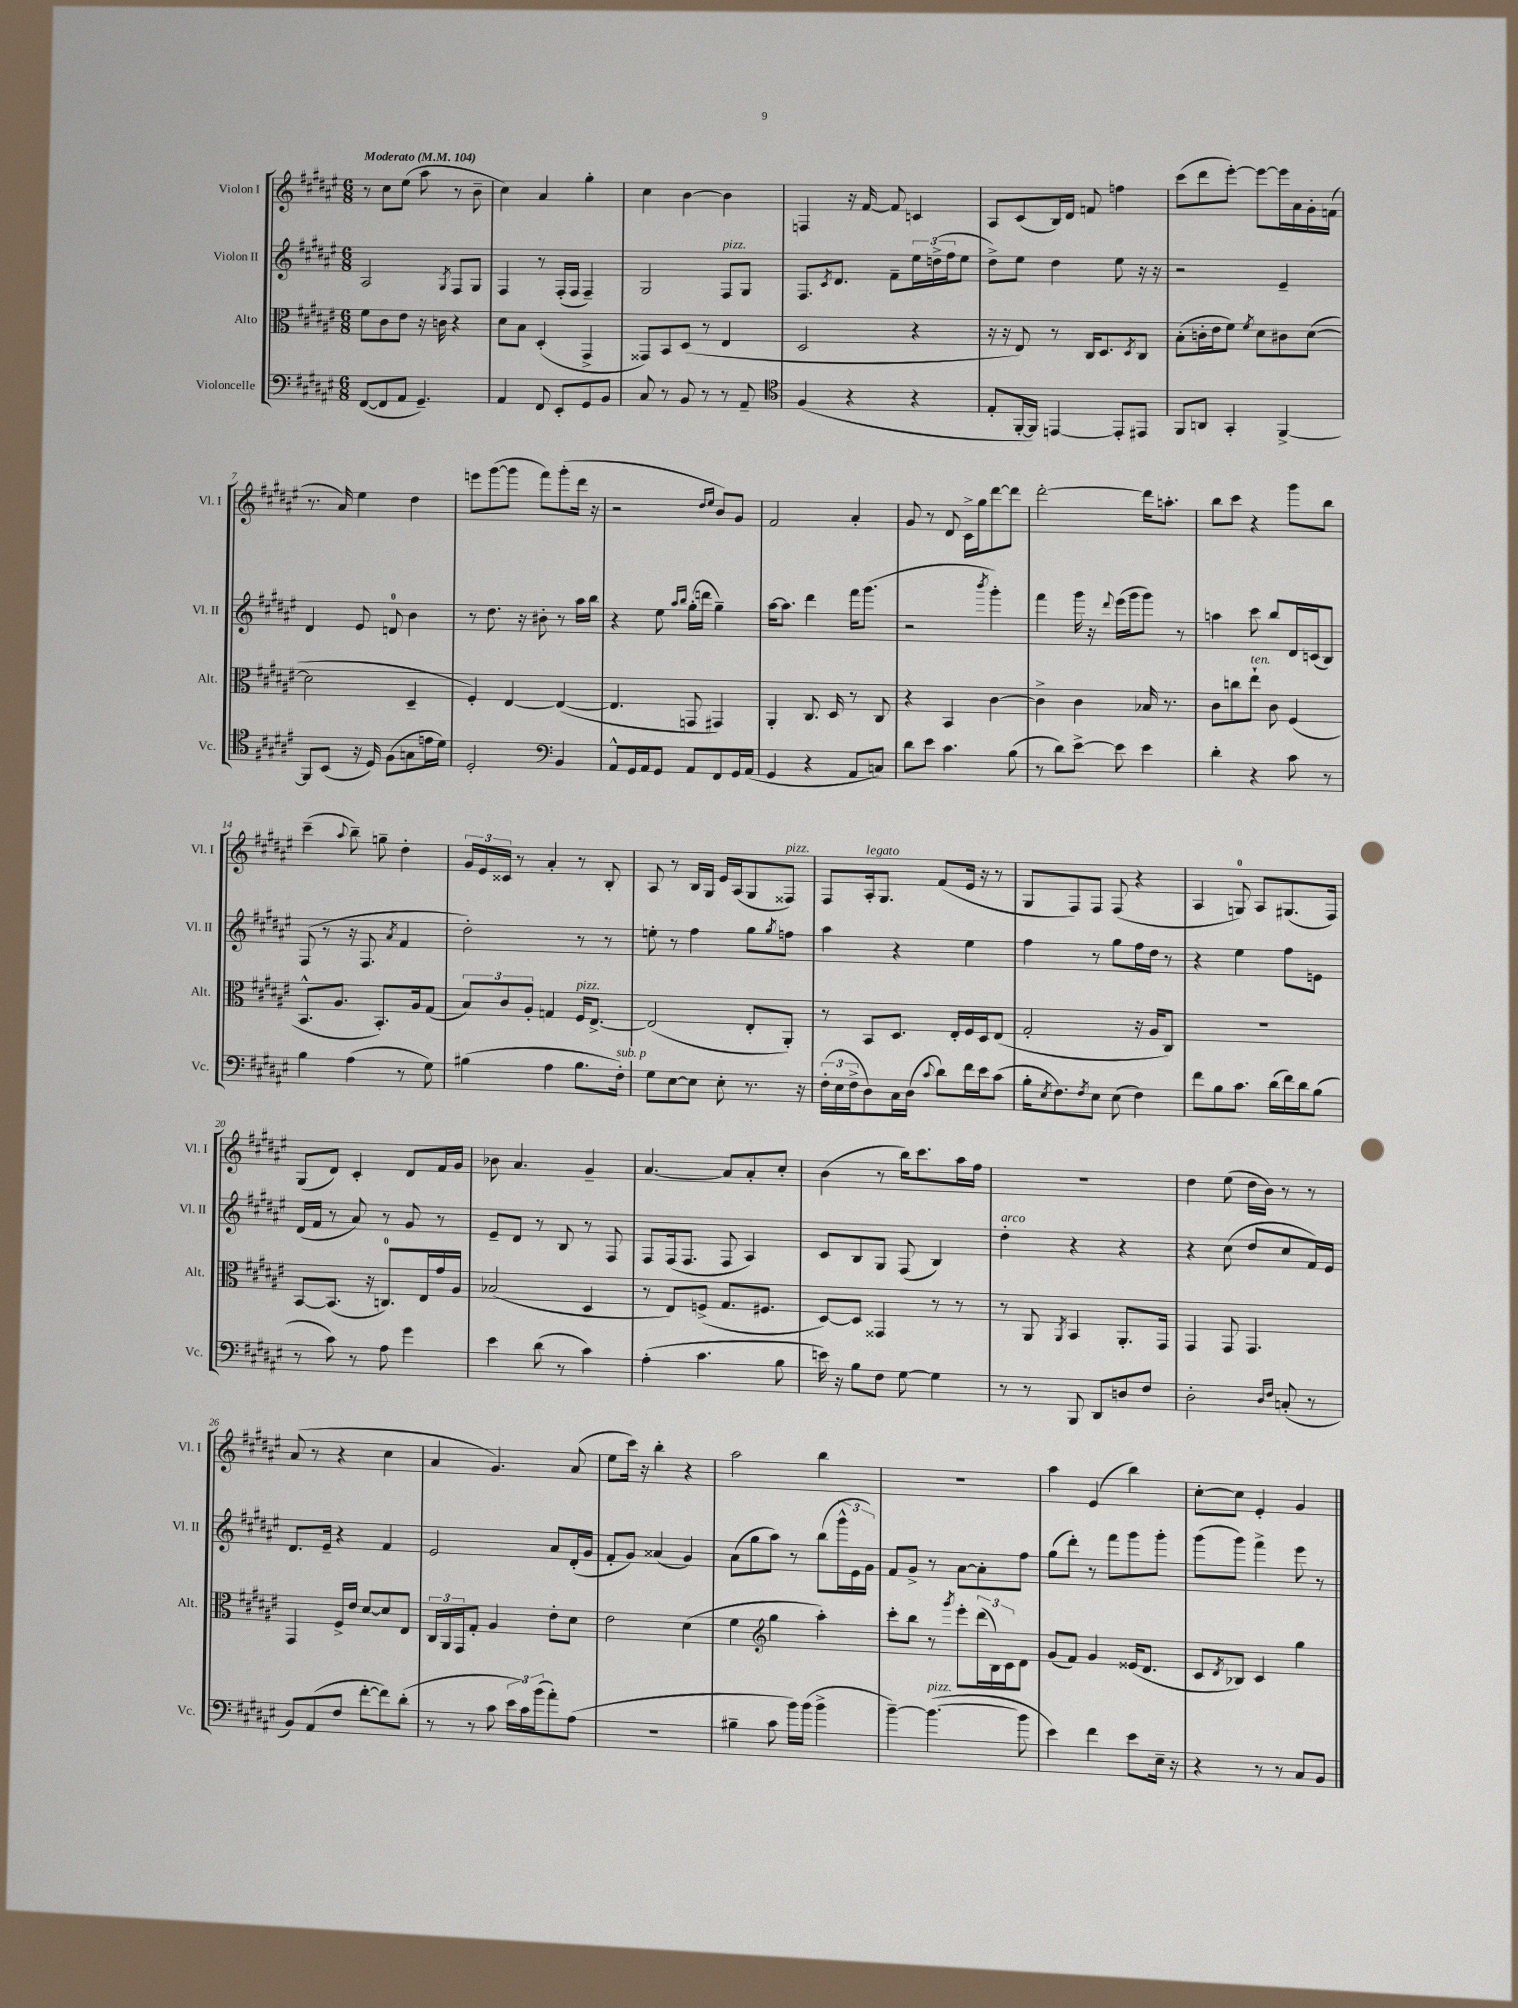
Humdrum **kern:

**kern	**kern	**kern	**kern
*staff4	*staff3	*staff2	*staff1
*clefF4	*clefC3	*clefG2	*clefG2
*k[f#c#g#d#a#e#]	*k[f#c#g#d#a#e#]	*k[f#c#g#d#a#e#]	*k[f#c#g#d#a#e#]
*M6/8	*M6/8	*M6/8	*M6/8
*MM104	*MM104	*MM104	*MM104
([8FF#	8f#	2A#	8r
8FF#]	8c#	.	8cc#
8AA#	8e#	.	(8ee#
4.GG#~)	16r	.	8aa#
.	16c	.	.
.	.	8qG#	.
.	4r	8F#	8r
.	.	8G#	8b~
=	=	=	=
4AA#	8d#	4F#	4cc#)
.	8B	.	.
8FF#	(4D#'	8r	4a#
8EE#'	.	(16F#'	.
.	.	16F#	.
8GG#	4GG#^	4F#~)	4gg#'
8BB	.	.	.
=	=	=	=
8C#	8GG##)	2G#	4cc#
8r	8BB	.	.
8BB	(8D#	.	[4b
8r	8r	.	.
8r	4E#	8F#	4b]
8AA#~	.	8G#	.
=	=	=	=
*clefC4	*	*	*
(4F#	2D#	8.F#	4F
.	.	8qc#	.
.	.	8.d#	.
4r	.	.	16r
.	.	.	[16f#
.	.	8f#~	8f#]
4r	4r	24ee#	4c
.	.	(24dd^	.
.	.	24ff#	.
.	.	8ee#	.
=	=	=	=
8E#'	16r	8dd#^)	8A#
.	16r	.	.
[16FF#'	8E#)	8ee#	(8c#
16FF#])	.	.	.
[4EE	8r	4dd#	16B)
.	.	.	16d#
.	16C#	.	8f
.	8.D#	.	.
8EE']	.	8ee#	4ff
.	8qD#	.	.
8EE#	8C#	16r	.
.	.	16r	.
=	=	=	=
8FF#	(8B'	2r	(8ccc#
8AA	16c'	.	8ddd#
.	16e#	.	.
4GG#'	8f#)	.	[8eee#')
.	8qf#	.	.
.	8d#	.	8eee#_
[4FF#^	8c#	4e#~	16eee#]
.	.	.	16a#
.	([8d#	.	16g#'
.	.	.	(16f
=	=	=	=
8FF#]	2d#]	4d#	8.r
(8BB	.	.	.
.	.	.	16a#)
16r	.	8e#	4ee#
16D#)	.	.	.
(8F#	.	8d	.
8G	4D#~	4b	4dd#
16e	.	.	.
16d#)	.	.	.
=	=	=	=
2D#'	4F#')	8r	8eee
.	.	8.dd#	([8ggg#
.	[4E#	.	8ggg#]
.	.	16r	.
.	.	8b#'	8fff#)
*clefF4	*	*	*
4BB	(4E#_	8r	(8ggg#'
.	.	16aa#	16ddd#
.	.	16bb	16r
=	=	=	=
8AA#^^	4.E#]	4r	2r
16GG#	.	.	.
16AA#	.	.	.
8GG#	.	8ee#	.
.	.	16qqaa#	.
.	.	16qqbb	.
8AA#	8GG	(16gg#'	.
.	.	16ddd	.
.	.	.	16qqdd#
.	.	.	16qqee#
8FF#	4GG#)	4gg#~)	8b)
16GG#	.	.	8g#
(16AA#	.	.	.
=	=	=	=
4GG#	4AA#'	[16aa#	2f#
.	.	8.aa#]	.
4r	8.C#	4ddd#	.
.	16D#	.	.
8AA#	8r	16fff#	4a#'
.	.	(8.ggg#	.
8C)	8C#	.	.
=	=	=	=
8d#	4r	2r	8g#
8e#	.	.	8r
4.c#	4BB	.	8d#
.	.	.	16c#^
.	.	.	16gg#
.	.	8qbbb	.
.	[4c#	4ggg#')	[8ddd#
(8B	.	.	8ddd#]
=	=	=	=
8r	4c#^]	4fff#	[2ddd#'
8d#)	.	.	.
[8e#^	4c#	16ggg#	.
.	.	16r	.
.	.	8qqddd#	.
8e#]	.	(16eee#	.
.	.	16ggg#	.
4e#	16B-	8ggg#)	16ddd#]
.	8.r	.	8.aa'
.	.	8r	.
=	=	=	=
4d#'	8c#	4aa	8bb
.	8cc	.	8ccc#
4r	8ee#`	8ccc#	4r
.	8c#	8bb	.
8c#	(4F#	16d#	8ggg#
.	.	(16c	.
8r	.	8B)	8bb
=	=	=	=
4B	8.BB^^	(8F#	(4ccc#~
.	.	8r	.
.	8.A#	.	.
.	.	.	8qqaa#
(4A#	.	16r	8bb~)
.	.	8.F#	.
.	8.BB')	.	8gg~
.	.	8qa#	.
8r	.	4f#	4dd#'
.	16A#	.	.
8G#)	(8G#	.	.
=	=	=	=
(4B#	12B)	2dd#')	24g#
.	.	.	24e#
.	12c#	.	24c##
.	.	.	8r
.	12A#'	.	.
4A#	4G	.	4a#'
8.B#	16F#	8r	8r
.	[8.E#^	.	.
.	.	8r	8B'
16F#')	.	.	.
=	=	=	=
8G#	(2E#]	8ee'	8A#
[8E#	.	8r	8r
8E#]	.	4ff#	16B
.	.	.	16G#
8E#'	.	.	16e#
.	.	.	(16A#
8.r	8E#'	8gg#	8G#
.	.	8qgg#	.
.	8AA#')	8ff	8F##)
16r	.	.	.
=	=	=	=
(24F#'	8r	4aa#	8F#
24E#	.	.	.
24F#^	.	.	.
8D#)	8BB	.	16A#'
.	.	.	8.G#
16C#	8.D#	4r	.
(16D#	.	.	.
8qqc#	.	.	.
8d#)	.	.	(8f#
.	16E#'	.	.
16f#	16F#	4ee#	16e#
16e#	16D#	.	16r
(8c#	(8E#	.	8r
=	=	=	=
16B'	2G#'	4ff#	8G#
8qE#	.	.	.
8.F#)	.	.	.
.	.	.	8F#)
8qF#	.	.	.
8E#	.	8r	8F#
(8E#	.	8gg#	(8F#
4F#)	16r	16ff#	4r
.	16A#	16dd#	.
.	8C#)	8r	.
=	=	=	=
8f#	2.r	4r	4A#
8B	.	.	.
8.c#	.	4ee#	8G)
.	.	.	8A#
(16d#	.	.	.
16f#)	.	8ff#	(8.G#
16d#	.	.	.
(8B	.	8e	.
.	.	.	16F#)
=	=	=	=
8r	[8BB	(16d#	(8G#
.	.	16f#	.
8c#)	(8.BB]	8r	8d#)
8r	.	8a#)	4c#'
.	16r	.	.
8A#	8.C)	8r	.
4g#	.	8g#	8d#
.	16E#	.	.
.	16g#	8r	16f#
.	16A#	.	16g#
=	=	=	=
4e#	(2B-	8e#~	8b-
.	.	8d#	4.a#
(8d#	.	8r	.
8r	.	8B	.
4c#)	4D#	8r	4g#~
.	.	8F#	.
=	=	=	=
(4A#'	8r	8F#	[4.a#
.	8E#)	(16F#	.
.	.	8.F#	.
4.c#	(8F^	.	.
.	8.G#	8F#	8a#]
.	.	4A#)	8a#'
.	8.F#	.	.
8B	.	.	8cc#'
=	=	=	=
16e)	[8D#)	8c#	(4b
16r	.	.	.
8B	8D#]	8B	.
8F#	4GG##	8G#	8r
[8G#	.	(8F#	16bb)
.	.	.	8.ccc#
4G#]	8r	4B)	.
.	8r	.	16aa#
.	.	.	16ff#
=	=	=	=
8r	8r	4dd#'	2.r
8r	8AA#	.	.
.	8qAA#	.	.
8BBB	4BB	4r	.
8DD#	.	.	.
8D	8.AA#'	4r	.
8F#	.	.	.
.	16GG#	.	.
=	=	=	=
2D#'	4GG#	4r	4dd#
.	8GG#	(8cc#	(8ee#
.	4.GG#	8dd#	16dd#
.	.	.	16b)
16qqD#	.	.	.
16qqF#	.	.	.
(8C'	.	8cc#	8r
8r	.	16f#)	8r
.	.	16e#	.
=	=	=	=
8BB)	4GG#	8.d#	(8a#
(8AA#	.	.	8r
.	.	16e#~	.
8F#	16F#^	4r	4r
.	16e#	.	.
[8f#'	[8d#	.	.
8f#])	8d#]	4f#	4cc#
(8d#'	8E#	.	.
=	=	=	=
8r	24C#	2e#	4a#
.	24AA#	.	.
.	24GG#	.	.
8r	8G#'	.	.
8c#	4A#	.	4.g#)
24e#	.	.	.
24c#)	.	.	.
(24b	.	.	.
8a#')	8e#'	8a#	.
(8A#	8d#	(16d#'	(8a#
.	.	16g#	.
=	=	=	=
2.r	2e#	8f#'	8ee#
.	.	8g#)	16ccc#)
.	.	.	16r
.	.	(4a##	4bb'
.	(4d#	4g#)	4r
=	=	=	=
4B#~	4f#	(8a#	2aa#
.	.	8gg#	.
*	*clefG2	*	*
8c#	4gg#	8aa#)	.
16b)	.	8r	.
(16b	.	.	.
4b^	4aa#')	(8bb	4bb
.	.	24ggg#^^	.
.	.	24e#	.
.	.	24g#)	.
=	=	=	=
[4b~)	8ccc#'	8f#	2.r
.	8bb	8g#^	.
(4.b_	8r	8r	.
.	8qggg#	.	.
.	8eee#'	[8a#	.
.	(24ddd#	8a#']	.
.	24B)	.	.
.	24c#	.	.
8b]	8d#	8ff#	.
=	=	=	=
4e#)	(8g#	(8gg#	4aa#
.	8f#)	8ddd#')	.
4f#	4g#	8r	(4e#
.	.	8fff#	.
8e#	(16e##	8ggg#	4bb)
.	8.d#	.	.
16E#~	.	8ggg#'	.
16r	.	.	.
=	=	=	=
4r	8c#	(8ggg#	[8cc#'
.	8qd#	.	.
.	8B-)	8ggg#)	8cc#]
8r	4c#	4fff#^	4e#'
8r	.	.	.
8C#	4gg#	8eee#	4g#
8BB	.	8r	.
==	==	==	==
*-	*-	*-	*-
